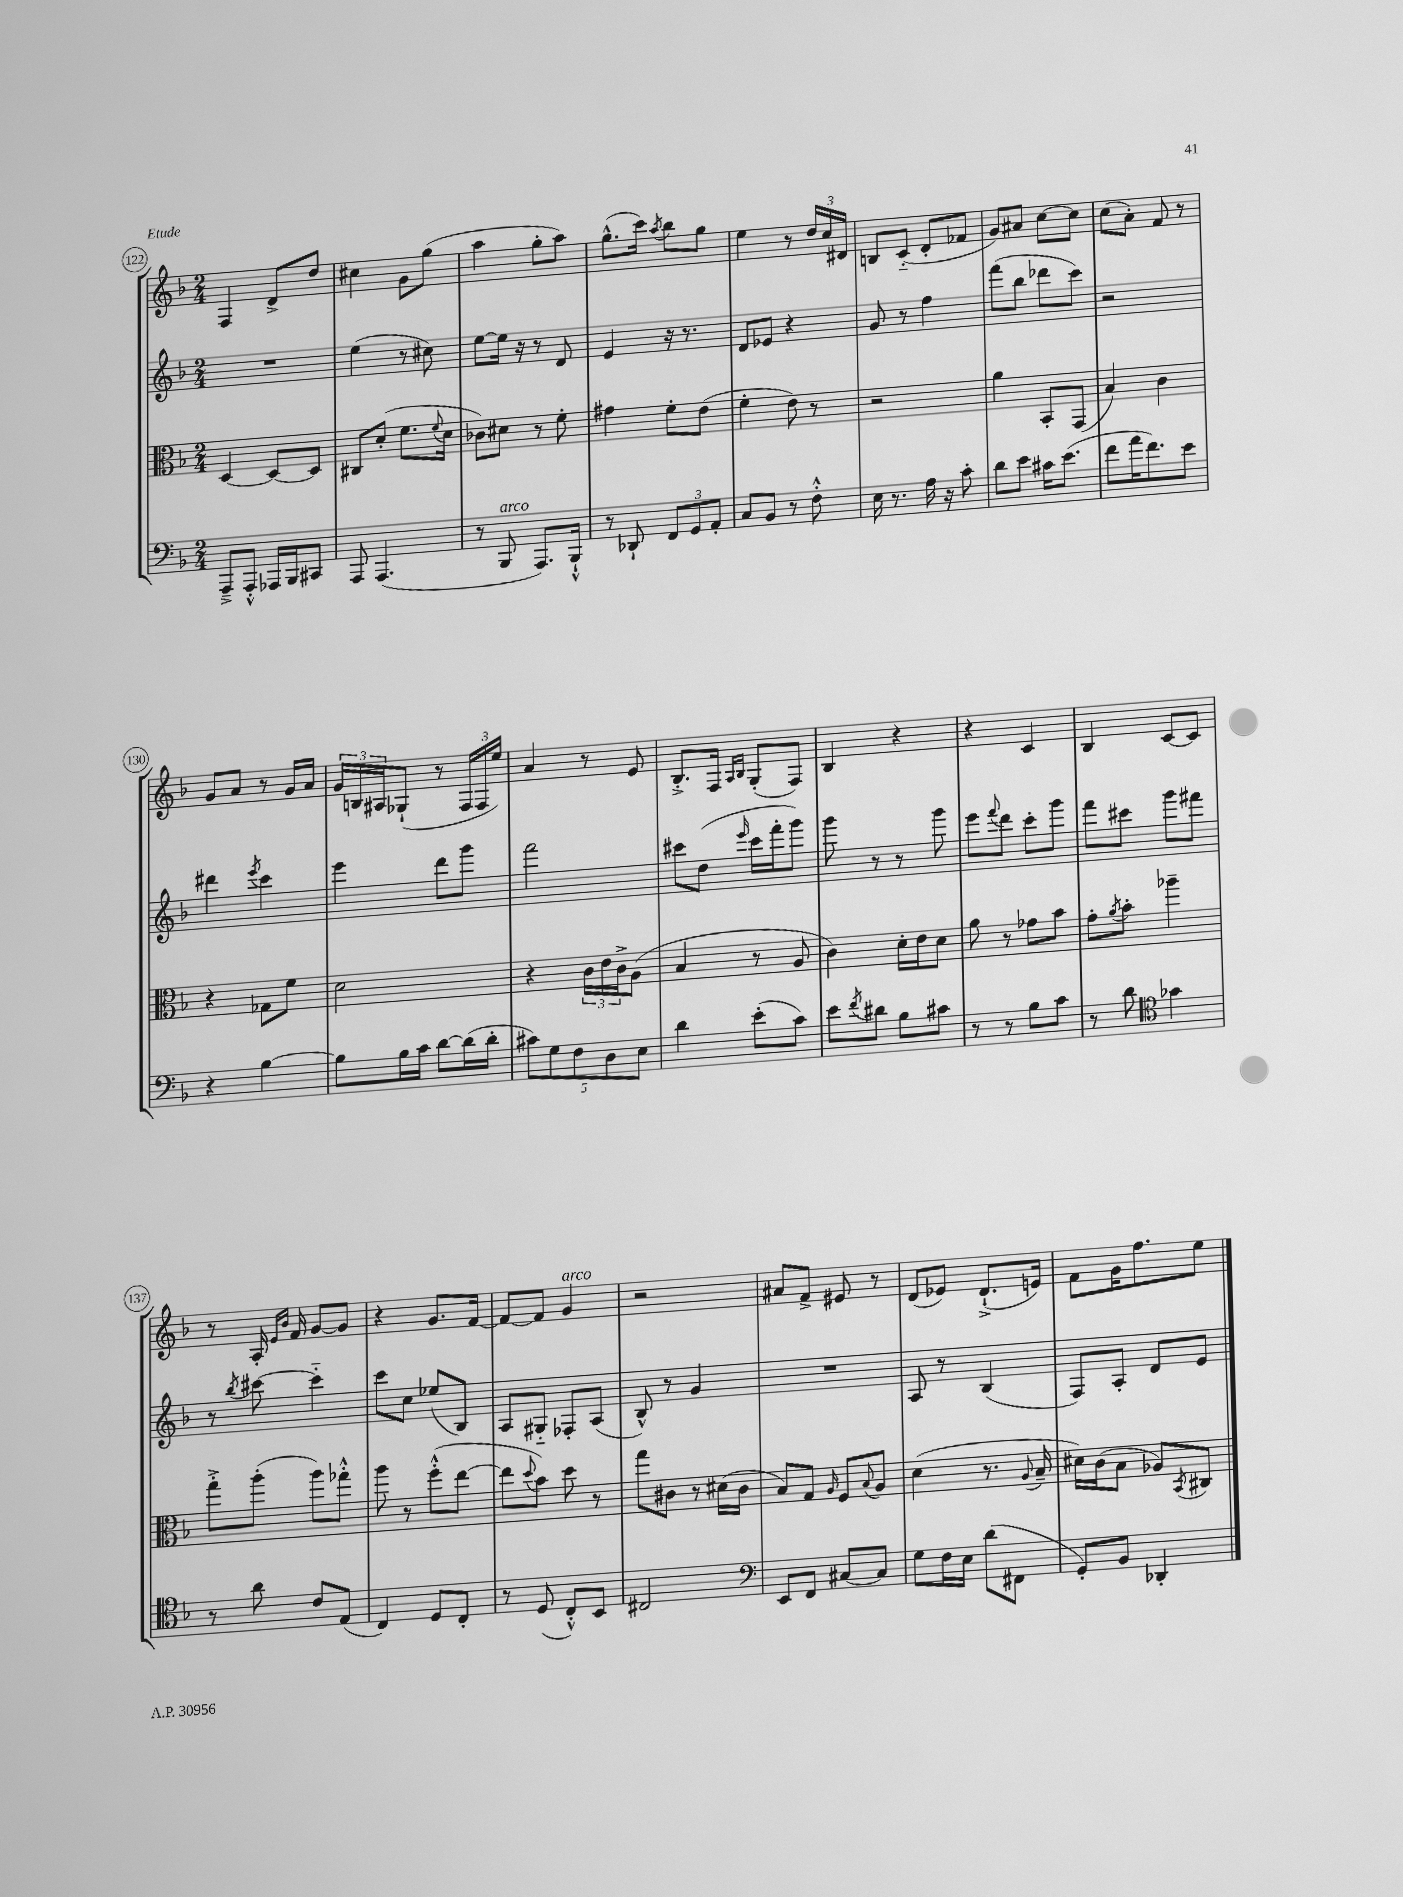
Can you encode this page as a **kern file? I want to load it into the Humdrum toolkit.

**kern	**kern	**kern	**kern
*staff4	*staff3	*staff2	*staff1
*clefF4	*clefC3	*clefG2	*clefG2
*k[b-]	*k[b-]	*k[b-]	*k[b-]
*M2/4	*M2/4	*M2/4	*M2/4
8AAA~^	[4D	2r	4F
8AAA'^^	.	.	.
16AAA-	8D_	.	8d^
16BBB-	.	.	.
8CC#	8D]	.	8dd
=	=	=	=
8AAA	8C#	(4ee	4cc#
(4.AAA	(8d'	.	.
.	8.f	8r	8g
.	.	8cc#)	(8gg
.	8qqf	.	.
.	16d	.	.
=	=	=	=
8r	8c-)	[8ee	4aa
8BBB-	8d#	16ee]	.
.	.	16r	.
8.AAA)	8r	8r	8gg'
.	8f'	8d	8aa)
16BBB-`^^	.	.	.
=	=	=	=
8r	4g#	4e	(8.gg^^
8DD-`	.	.	.
.	.	.	16ccc)
.	.	.	8qaa
12FF	8f'	16r	8bb-
.	.	8.r	.
12GG	.	.	.
.	(8e	.	8gg
12AA'	.	.	.
=	=	=	=
8C	4f'	8d	4ee
8BB-	.	8e-	.
8r	8e)	4r	8r
8F'^^	8r	.	24dd
.	.	.	24cc
.	.	.	24d#
=	=	=	=
16E	2r	8g	8B
8.r	.	.	.
.	.	8r	(8c'~
16A	.	4ff	8d'
16r	.	.	.
8c'	.	.	8f-
=	=	=	=
8d	4a	(8fff	8g)
8e	.	8bb-	8a#
16c#	8BB-'	8ddd-	[8cc
(8.e	.	.	.
.	(8GG	8ccc)	8cc]
=	=	=	=
8f	4B-)	2r	(8cc
16a	.	.	8a')
8.f)	.	.	.
.	4c	.	8f
8e	.	.	8r
=	=	=	=
4r	4r	4ddd#	8g
.	.	.	8a
.	.	8qeee	.
[4B-	8G-	4ccc	8r
.	8f	.	16g
.	.	.	16a
=	=	=	=
8B-]	2d	4eee	24g
.	.	.	24B
.	.	.	24A#
16B-	.	.	(8G-`
16c	.	.	.
[8d	.	8ddd	8r
(16d]	.	8ggg	24F
.	.	.	24F
16d'	.	.	.
.	.	.	24ee)
=	=	=	=
10c#)	4r	2fff	4a
10G	.	.	.
10F	.	.	.
.	24c	.	8r
.	24e	.	.
10D	.	.	.
.	24c^	.	.
.	(8A	.	8e
10E	.	.	.
=	=	=	=
4d	4B-	8ccc#	8.B-'^
.	.	(8dd	.
.	.	.	16F
.	.	.	16qqA
.	.	16qqeee	16qqB-
(8e'	8r	16ccc#	(8G'
.	.	16fff'	.
8c)	8A	8ggg)	8F)
=	=	=	=
8e	4c)	8ggg	4B-
8qf	.	.	.
8d#	.	8r	.
8B-	16d'	8r	4r
.	16e	.	.
8c#	8d	8ggg	.
=	=	=	=
8r	8a	8eee	4r
.	.	8qqfff	.
8r	8r	8ddd	.
8B-	8g-	8ccc'	4c
8c	8b-	8ggg	.
=	=	=	=
8r	8g'	8fff	4B-
.	8qa	.	.
8d	8b-'	8ccc#	.
*clefC4	*	*	*
4g-	4aa-~	8ggg	[8c
.	.	8fff#	8c]
=	=	=	=
8r	8gg'^	8r	8r
.	.	8qbb-	.
8a	(8aa'	[8ccc#	16A'
.	.	.	16qqe
.	.	.	16qqb-
.	.	.	16f
8c	8aa)	4ccc#'~]	[8g
(8E	8gg-'^^	.	8g]
=	=	=	=
4C)	8aa	8ccc	4r
.	8r	8cc	.
8D	(8ff'^^	(8ee-	8.g
8C'	[8ee	8B-)	.
.	.	.	[16f
=	=	=	=
8r	8ee]	8A	8f_
.	8qqdd	.	.
(8D	8b-)	8G#'~	8f]
8C'^^)	8dd	8F-'	4g
8BB-	8r	(8A	.
=	=	=	=
2C#	8gg	8B-^^)	2r
.	8c#	8r	.
.	8r	4g	.
.	(16d#	.	.
.	16c#	.	.
=	=	=	=
*clefF4	*	*	*
8EE	8B-)	2r	8a#
8FF	8G	.	8f^
.	16qqA	.	.
[8C#	8F	.	8e#
.	8qqB-	.	.
8C#]	8A	.	8r
=	=	=	=
8G	(4d	8A	(8d
16F	.	8r	8e-)
16E	.	.	.
(8d	8.r	(4B-	(8.d`^
8FF#	.	.	.
.	8qqA	.	.
.	16B-~	.	16e)
=	=	=	=
8GG')	16d#)	8F)	8f
.	(16c	.	.
8BB-	8B-	8A'	16g
.	.	.	8.ff
4DD-'	8A-)	8d	.
.	8qBB-	.	.
.	8C#	8e	8ee
==	==	==	==
*-	*-	*-	*-
